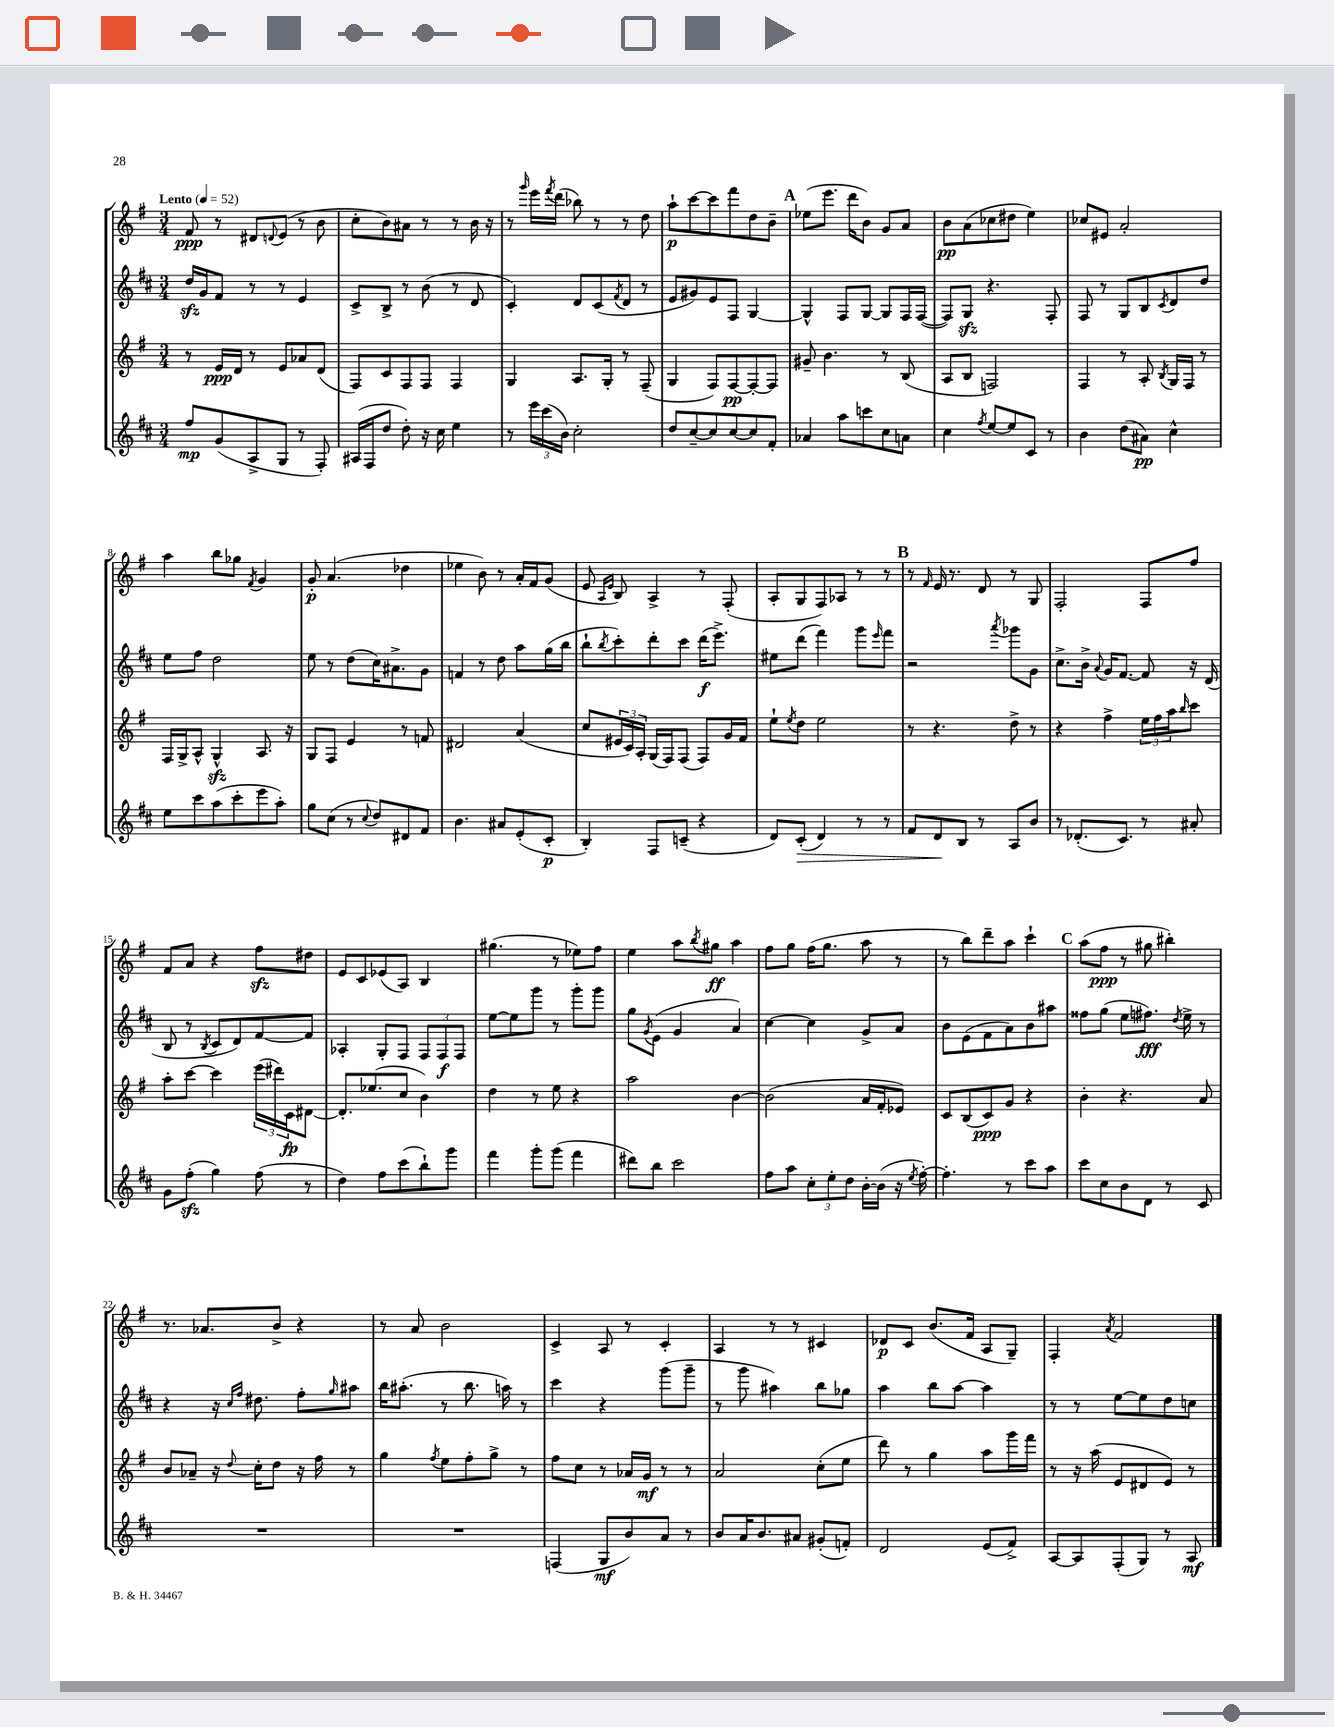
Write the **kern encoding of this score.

**kern	**kern	**kern	**kern
*staff4	*staff3	*staff2	*staff1
*clefG2	*clefG2	*clefG2	*clefG2
*k[f#c#]	*k[f#]	*k[f#c#]	*k[f#]
*M3/4	*M3/4	*M3/4	*M3/4
*MM52	*MM52	*MM52	*MM52
8ff#/L	8r	16dd/LL	8f#/
.	.	16g/J	.
(8g/	16e/LL	8f#/J	8r
.	16d/JJ	.	.
8A^/	8r	8r	8d#/L
.	.	.	8qqd/
8G/J	8e/L	8r	(8e/J
8r	8a-/	4e/	8r
8F#'/)	(8d/J	.	8b\
=	=	=	=
(16A#/LL	8F#/L)	8c#^/L	8cc'\L
16F#/J	.	.	.
8dd/J	8c/	8B^/J	8b\)
8dd'\)	8F#/	8r	8a#\J
16r	8F#/J	(8b\	8r
16cc#\	.	.	.
4ee\	4F#/	8r	8r
.	.	8d/	16b\
.	.	.	16r
=	=	=	=
8r	4G/	4c#'/)	8r
.	.	.	16qqggg/
24eee\LL	.	.	16eee\LL
(24ccc#\	.	.	.
.	.	.	8qfff#/
.	.	.	(16ddd\JJ
24b\JJ)	.	.	.
2cc#'\	8.A/L	8d/L	8bb-\)
.	.	(8c#/	8r
.	16G'/Jk	.	.
.	.	8qf#/	.
.	8r	8d/J	8r
.	(8F#~/	8r	8dd\
=	=	=	=
8dd/L	4G/	8e/L	8aa`\L
[8cc#~/	.	8g#/)	[8ccc\
8cc#/]	8F#/L)	8e/	8ccc\]
[8cc#/	[8F#/	8F#/J	8fff#\
8cc#/]	8F#'/_	[4G/	8dd\
8f#'/J	8F#/]J	.	8b~\J
=	=	=	=
4a-/	8g#~/	4G^^/]	(8ee-\L
.	4.b\	.	8.eee\J
8aa\L	.	8F#/L	.
.	.	.	16ddd\LK
8ccc\	.	[8G/J	8b\J)
8cc#\	8r	8G/]L	8g/L
8a\J	(8B/	16F#/L	8a/J
.	.	([16F#/JJ	.
=	=	=	=
4cc#\	8A/L	8F#/]L)	8b\L
.	8B/J	8G/J	(8a\
8qff#/	.	.	.
[8ee/L	2F/)	4.r	8cc-\
8ee/]	.	.	8dd#\J
8c#/J	.	.	4ee\)
8r	.	8F#'/	.
=	=	=	=
4b\	4F#/	8F#/	8cc-/L
.	.	8r	8e#/J
(8dd\L	8r	8G/L	2a'/
8a#\J)	8A'/	8B/	.
.	8qB/	8qc#/	.
4cc#^^\	16G/LL	8d/	.
.	16F#/JJ	.	.
.	8r	8dd/J	.
=	=	=	=
8ee\L	16F#/LL	8ee\L	4aa\
.	16G^/J	.	.
8ccc#\	8A^^/J	8ff#\J	.
(8aa\	4G^^/	2dd\	8bb\L
8ccc#'\	.	.	8gg-\J
.	.	.	8qf#/
8eee\	8.A/	.	4g/
8aa'\J)	.	.	.
.	16r	.	.
=	=	=	=
8gg\L	8G/L	8ee\	8g'/
(8cc#\J	8F#/J	8r	(4.a/
8r	4e/	(8dd\L	.
8qqcc#/	.	.	.
8dd/L)	.	16cc#\K)	.
.	.	8.a#^\	.
8d#/	8r	.	4dd-\
8f#/J	8f/	8g\J	.
=	=	=	=
4.b\	2d#/	4f/	4ee-\
.	.	8r	8b\)
8a#/L	.	8dd\	8r
(8e'/	(4a/	8aa\L	16a'/LL
.	.	.	16f#/J
8c#'/J	.	(16gg\L	(8g/J
.	.	16bb\JJ	.
=	=	=	=
4B'/)	8cc/L	8bb`\L	8e/
.	.	.	16qqA/LL
.	.	8qbb/	16qqe/JJ
.	24e#/L	8ccc#'\)	8B/)
.	24c/)	.	.
.	24A'/JJ	.	.
8F#/L	(16G/LL	8ddd'\	4A^/
.	16F#/J)	.	.
(8c~/J	(8F#/J	8ccc#\J	.
4r	8F#/L)	(16ddd\LK	8r
.	.	8.eee^\J)	.
.	16g/L	.	(8F#'/
.	16f#/JJ	.	.
=	=	=	=
8d/L)	8ee`\L	8ee#\L	8A'/L
.	8qee/	.	.
(8c#'/J	8dd\J	(8ddd\J	8G/
4d/)	2ee\	4fff#\)	8F#/)
.	.	.	8A-/J
8r	.	8ggg\L	8r
.	.	16qqeee/	.
8r	.	8fff#\J	8r
=	=	=	=
8f#/L	8r	2r	8r
.	.	.	16qqf#/
8d/	4.r	.	16e/
.	.	.	8.r
8B/J	.	.	.
8r	.	.	8d/
.	.	8qaaa/	.
8A/L	8dd^\	8ggg-\L	8r
8b/J	8r	8g\J	8G/
=	=	=	=
8r	4r	8.cc#^\L	2F#'/
(8.d-'/L	.	.	.
.	.	16b^\Jk	.
.	.	8qqa/	.
.	4ff#^\	16g/LK	.
8.c#/J)	.	[8.f#/J	.
8r	24ee\LL	8f#/]	8F#/L
.	24ff#\	.	.
.	24aa\J	.	.
.	16qqbb/	.	.
8a#'/	8ccc\J	16r	8ff#/J
.	.	(16d/	.
=	=	=	=
8g\L	8aa'\L	8B/	8f#/L
(8ff#'\J	[8ccc\J	8r	8a/J
.	.	8qB/	.
4gg\)	4ccc\]	8c#/L	4r
.	.	8d/)	.
(8ff#\	(24eee\LL	[8f#/	8ff#\L
.	24ddd#\)	.	.
.	24c\J	.	.
8r	[8d#\J	8f#/]J	8dd#\J
=	=	=	=
4dd\)	8.d#'/]L	4A-'/	8e/L
.	.	.	8c/
.	(8.ee-/	.	.
8ff#\L	.	8G'/L	(8e-/
(8ccc#\	8cc/J	8F#/J	8A/J)
8bb`\)	4b\)	12F#/L	4B/
.	.	12F#/	.
8ggg\J	.	.	.
.	.	12F#/J	.
=	=	=	=
4fff#\	4dd\	[8ee\L	(4.gg#\
.	.	8ee\]	.
8ggg'\L	8r	8ggg\J	.
(8ggg\J	8ee\	8r	8r
4fff#\	4r	8ggg'\L	8ee-\L)
.	.	8ggg\J	8ff#\J
=	=	=	=
8ddd#\L)	2aa\	8gg\L	4ee\
.	.	8qg/	.
8bb\J	.	(8e\J	.
2ccc#\	.	4g/	8aa\L
.	.	.	8qbb/
.	.	.	8gg#\J
.	[4b\	4a/)	4aa\
=	=	=	=
8ff#\L	(2b\]	[4cc#\	8ff#\L
8aa\J	.	.	8gg\J
12cc#'\L	.	4cc#\]	(16ff#\LK
.	.	.	8.gg\J
12ee'\	.	.	.
12dd\J	.	.	.
[16b'\LL	16a/LL	8g^/L	8aa\
(16b\]JJ	16f#'/J	.	.
16r	8e-/J)	8a/J	8r
8qee/	.	.	.
[16ff#'\)	.	.	.
=	=	=	=
4.ff#'\]	8c/L	8b\L	8r
.	(8B/	(8e\	8bb\L)
.	8c/)	8f#\	8ddd~\
8r	8g/J	8a\)	8aa\J
8ccc#\L	4r	8b\	4ccc`\
8aa\J	.	8aa#\J	.
=	=	=	=
8ccc#\L	4b'\	8ff##\L	(8aa\L
8cc#\	.	(8gg\J	8ff#\J
8b\	4.r	8ee\L	8r
8d\J	.	8.ff#\J)	8gg#\
8r	.	.	4bb#'\)
.	.	8qdd/	.
.	.	16ee^\	.
8c#/	8a/	8r	.
=	=	=	=
2.r	8b/L	4r	8.r
.	8a-~/J	.	.
.	.	.	8.a-/L
.	16r	16r	.
.	.	16qqcc#/LL	.
.	8qqdd/	16qqff#/JJ	.
.	16cc'\LK	8.dd#\	.
.	8dd\J	.	8b^/J
.	16r	8ff#'\L	4r
.	16ff#\	.	.
.	.	16qqgg/	.
.	8r	8aa#\J	.
=	=	=	=
2.r	4gg\	16bb\LK	8r
.	.	(8.aa#'\J	.
.	.	.	8a/
.	8qff#/	.	.
.	8ee\L	8r	2b\
.	8ff#'\	8.bb\	.
.	8gg^\J	.	.
.	.	16aa\)	.
.	8r	8r	.
=	=	=	=
(4F/	8ff#\L	4ccc#\	4c^/
.	8cc\J	.	.
8G/L	8r	4r	8A/
8b/)	16a-/LL	.	8r
.	16g/JJ	.	.
8a/J	8r	(8ggg\L	4c'/
8r	8r	8ggg~\J	.
=	=	=	=
8b/L	2a/	8r	4A/
16a/K	.	8ggg\	.
8.b/	.	.	.
.	.	4aa#\)	8r
8a#/J	.	.	8r
(8g#'/L	(8cc'\L	8bb\L	4c#/
8f'/J)	8ee\J	8gg-\J	.
=	=	=	=
2d/	8ddd\)	4aa\	8d-/L
.	8r	.	8c/J
.	4gg\	8bb\L	(8.b/L
.	.	[8aa\J	.
.	.	.	16f#/Jk
(8e/L	8aa\L	4aa\]	8A/L
8f#^/J)	16ggg\L	.	8G~/J)
.	16fff#\JJ	.	.
=	=	=	=
[8A/L	8r	8r	4F#'/
8A/]	16r	8r	.
.	(16aa\	.	.
.	.	.	8qa/
(8F#'/	8e/L	[8ee\L	2f#/
8G/J)	8d#/	8ee\]	.
8r	8e/J)	8dd\	.
8A/	8r	8cc\J	.
==	==	==	==
*-	*-	*-	*-
